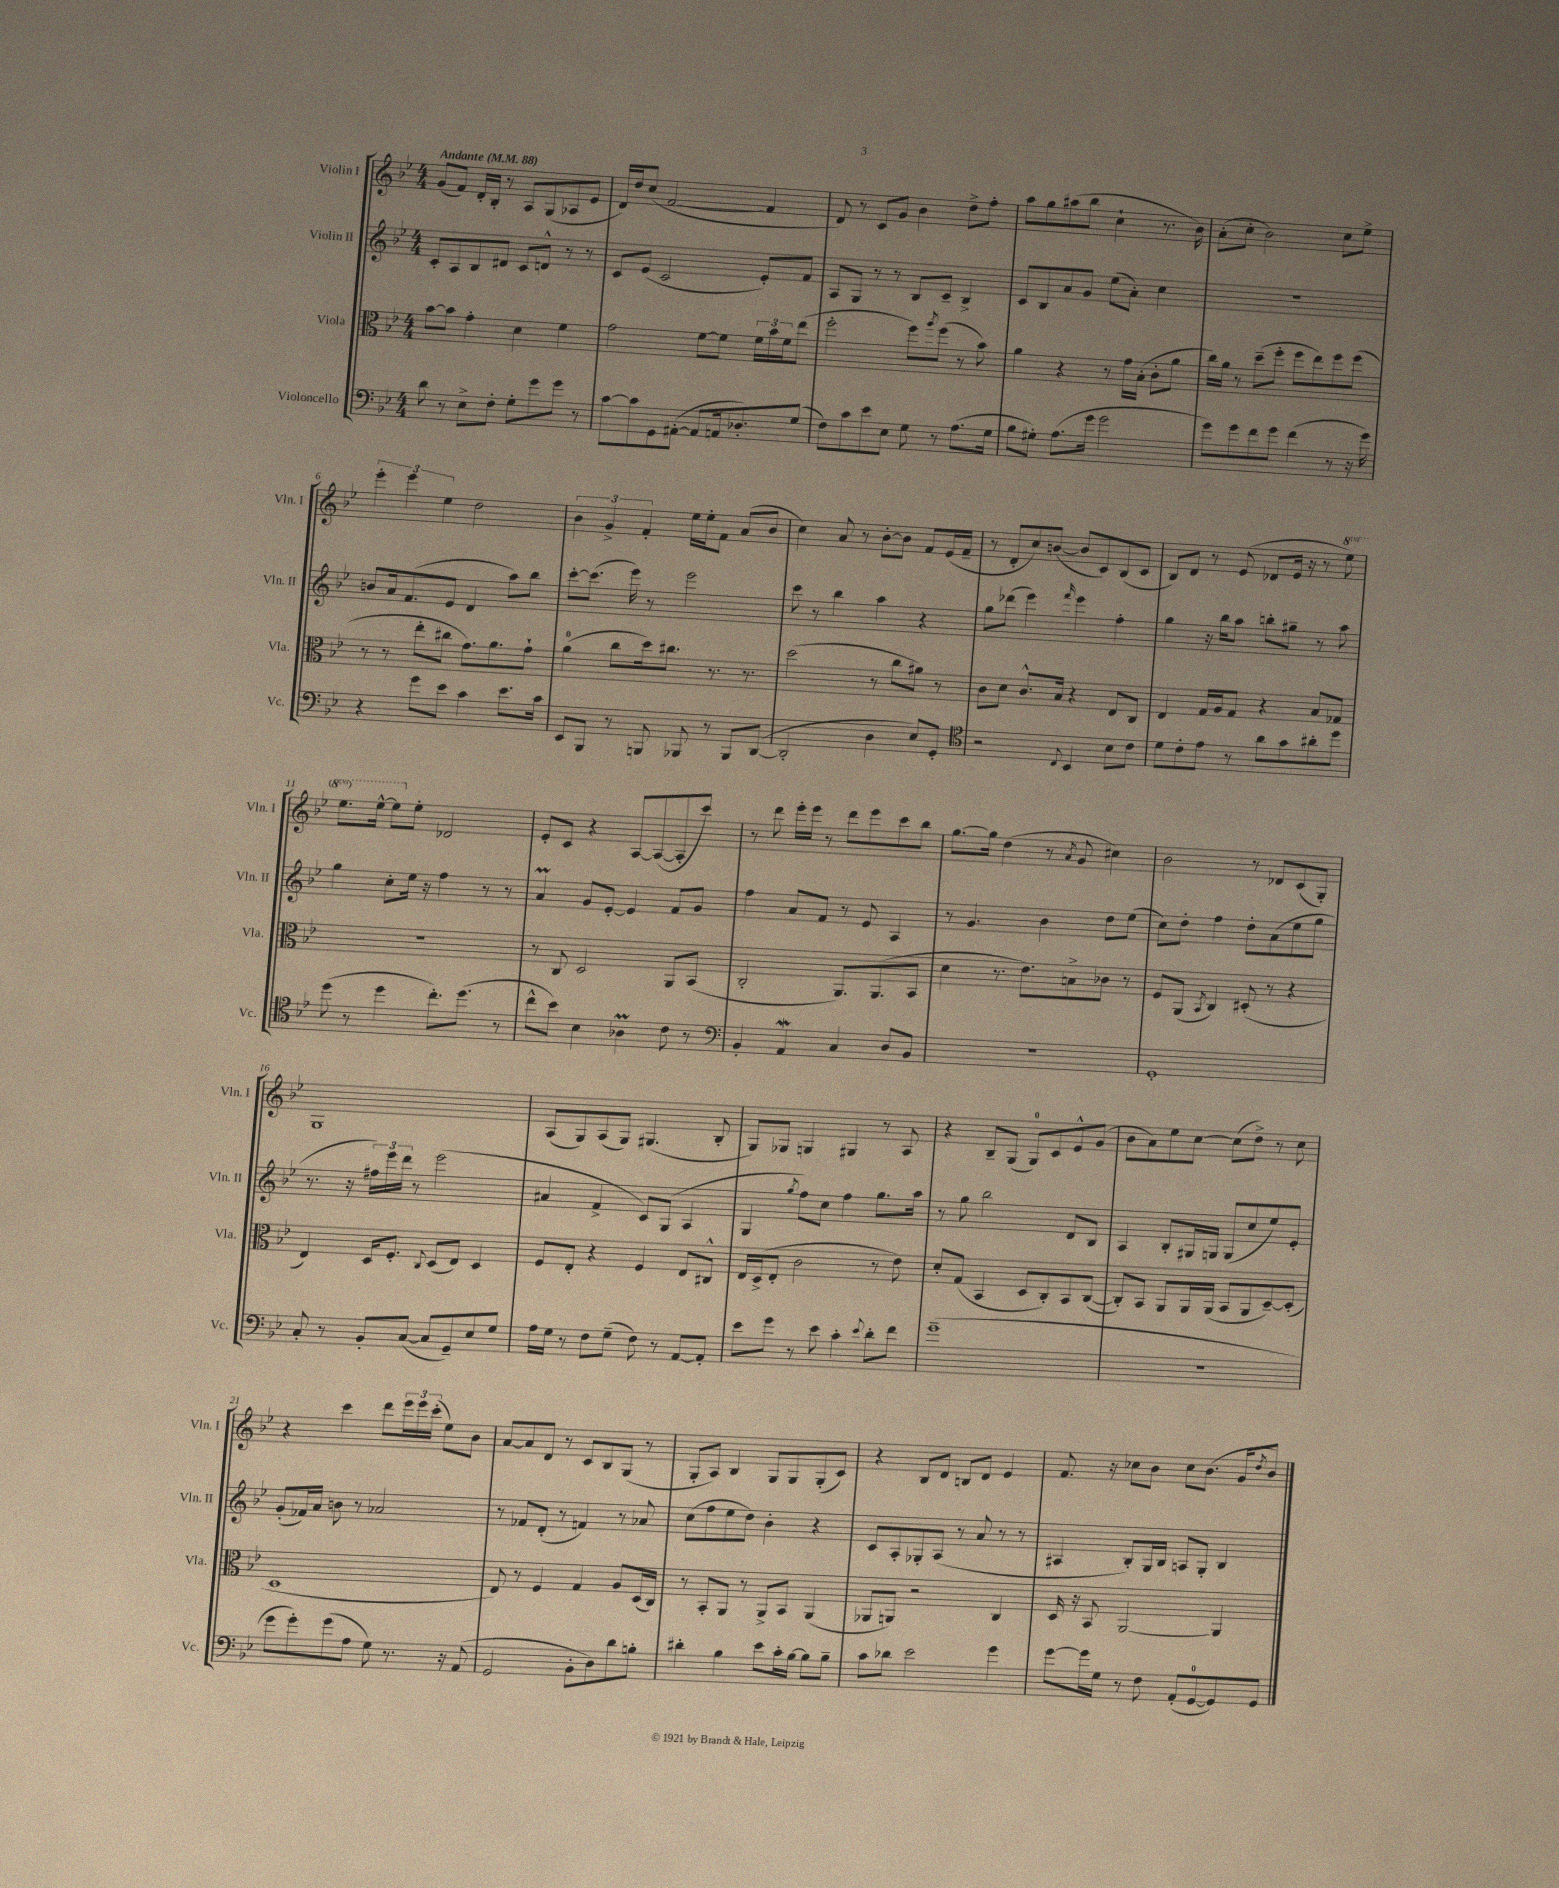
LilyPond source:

<<
\new StaffGroup <<
\new Staff = "s0" \with { instrumentName = "Violin I" shortInstrumentName = "Vln. I" } {
    \clef treble \key bes \major \numericTimeSignature \time 4/4 \set Staff.ottavationMarkups = #ottavation-simple-ordinals \tempo "Andante" 4 = 88
    g'8( f'8) d'16-. bes16-. r8 a8 g8( aes8 ees'8 |
    d'16) d''16 c''8( f'2~ f'4 |
    d'8) r8 c'8 g'8 bes'4 d''8-> f''8-. |
    a''8 g''8 ais''8( bes''8 c''4-! r8. bes'16) |
    a'8-.( c''8-. bes'2) c''8 ees''8-> |
    \tuplet 3/2 { ees'''4-. ees'''4 ees''4 } d''2 |
    \tuplet 3/2 { bes'4 g'4-> f'4-. } ees''16 ees''16-. f'8 a'8( bes'8 |
    c''4) a'8 r8 bes'8~-. bes'8 f'8 ees'16( f'16-- |
    r8 d'8-. c''8) b'8~( b'8 c'8) bes8( c'8 |
    bes8) d'8 r8 ees'8( des'8 ees'16 r16 r8 \ottava #1 ees'''8) |
    ees'''8. ees'''16~-^ ees'''8 \ottava #0 ees''8-. des'2 |
    ees'8-. c'8 r4 a8~ a8~( a8-. c'''8) |
    r8 d'''8 ees'''16-. ees'''16 r8 d'''8 ees'''8 c'''8 bes''8 |
    g''8.~ g''16 d''4( r8 \acciaccatura { a'8 } g'8 cis''4) |
    bes'2 r8 des'8 c'8( g8-.) |
    g1 |
    a8( g8) a8( g8) gis4.( bes8-. |
    g8) ges8 g4 gis4 r8 a8 |
    r4 bes8-- g8( g8-0) c'8 ees'8-^ g'8( |
    bes'8 a'8) ees''8 c''8~ c''8( d''8->) r8 c''8 |
    r4 c'''4 d'''8 \tuplet 3/2 { ees'''16 ees'''16 c'''16-.( } ees''8) bes'8 |
    a'8~ a'8 d'8 r8 c'8 bes8 g8( r8 |
    g8-. a8) bes4 g8 g8 g8-.( c'8) |
    r4 bes8 d'8 b8 d'8 ees'4 |
    f'8. r16 ces''8 bes'8 ces''8 bes'8.( g'16 \acciaccatura { d''8 } bes'8) \bar "|." |
}
\new Staff = "s1" \with { instrumentName = "Violin II" shortInstrumentName = "Vln. II" } {
    \clef treble \key bes \major \numericTimeSignature \time 4/4
    c'8-. a8 bes8 dis'8 c'8 d'8-^ r8 r8 |
    c'8 ees'8( c'2 ees'8-.) f'8 |
    a8 g8 r8 r8 bes8 c'8-- bes4-> |
    c'8 bes8 a'8 g'8 ees''8( a'8-.) c''4 |
    r1 |
    b'8 a'16 f'8.( ees'8 d'4 a''8) bes''8 |
    c'''8~-. c'''8.( ees'''16) r8 ees'''2 |
    c'''8 r8 bes''4 a''4 r4 |
    g''8 des'''8( ees'''4) \grace { f'''16 } ees'''4 f''4-. |
    g''4 r16 bes''16 a''8 b''8-. gis''8-- r8 a''8 |
    g''4 c''8-. ees''16 r16 f''4 r8 r8 |
    a'4\prall g'8 ees'8~-. ees'4 f'8 g'8 |
    f''4 a'8 f'8 r8 ees'8 a4 |
    r8 g'4. bes'4 d''8 ees''8( |
    c''8) d''8-. f''4 d''8-. a'8( ees''8 g''8 |
    r8. r16 \tuplet 3/2 { fis''16) ees'''16 d'''16 } r8 ees'''2( |
    ais'4 f'4-> c'8) g8( a4 |
    g4 \acciaccatura { g''8 } f''8) c''8 f''4 g''8. a''16 |
    r8 g''8 bes''2 d'8 bes8 |
    a4 bes8-. gis16 g16 g8( c''8 ees''8) ees'8-. |
    g'8-.( fes'16) a'16 b'8 r8 aes'2 |
    r8 fes'8 d'8-.( r8 f'4) r8 aes'8 |
    c''8( f''8 ees''8 d''8) bes'4-. r4 |
    c'8 a8-. ges8-. a8( r8 a'8 r8 r8 |
    ais4 bes8-.) g16 bes16 a8 g8-. bes4 \bar "|." |
}
\new Staff = "s2" \with { instrumentName = "Viola" shortInstrumentName = "Vla." } {
    \clef alto \key bes \major \numericTimeSignature \time 4/4
    bes'8~ bes'8 g'4-. d'4 f'4 |
    g'2 f'8~ f'8 \tuplet 3/2 { f'16 bes'16 f'16 } ees''8( |
    f''2-. f''8) \acciaccatura { a''8 } f''8( r8 bes'8) |
    a'4 r4 r8 g'16 bes16-.( c'8-. a'8 |
    c''16) a'16 r8 d''8--( f''8-. f''8 ees''8) f''8 f''8( |
    r8 r8 ees''8-. cis''8 g'8.) a'8. g'8-! |
    a'4-0( c''8 d''16) cis''8. r8. r8. |
    d''2( r8 c''8 ais'8) r8 |
    c'8 d'8 c'8.-^ bes16 r4 ees8 c8 |
    ees4 g16 a16 g8 r4 bes8 ges8 |
    R1 |
    r8 c8 d2 a,8 bes,8( |
    c2-. a,8.) a,8.( bes,8 |
    d'4 r8. ees'8.) b8-> ces'8 r8 |
    f8 a,8( \acciaccatura { bes,8 } c4) dis8-.( r8 r4 |
    ees4) d16 f8.-. \appoggiatura { c8 } d8( ees8) d4 |
    f8 ees8-. r4 f4 ees8 cis8-^ |
    ees16 d16->( ees8-. c'2 r8 ees'8) |
    d'8-. g8( bes,4 d8 c8-.) bes,8 c8~( |
    c8-.) bes,8 a,8 a,16 a,16( bes,8 a,8 d8~--) d8-.( |
    d1 |
    ees8) r8 f4 g4 a8 d16( c16) |
    r8 bes,8-. a,8 r8 a,8-> bes,8 a,4( |
    aes,8 a,8) r2 c4 |
    d16 r16 bes,8 a,2~ a,4 \bar "|." |
}
\new Staff = "s3" \with { instrumentName = "Violoncello" shortInstrumentName = "Vc." } {
    \clef bass \key bes \major \numericTimeSignature \time 4/4
    d'8 r8 ees8-> f8-. g8-. g'8 g'8 r8 |
    c'8~ c'8 g,8 ais,8~-.( ais,8 a,16 des8.-.) g8( |
    f8) c'8 ees'8 ees8 g8 r8 a8.( g16 |
    bes8 gis8-.) a8.( g'16 g'2 |
    g'8) g'8 f'8 g'8 f'4( r8 r16 g'16) |
    r4 g'8 ees'8 c'4 ees'8. c'16 |
    ees,8 bes,,8 r8 b,,8 bes,,8 r8 bes,,8 d,8~( |
    d,2-. d4 ees8) g,8-. |
    \clef tenor r2 \appoggiatura { c8 } bes,4 bes8 c'8 |
    d'8 c'8-. ees'8 r8 a'8 g'8 ais'8-. d''8 |
    d''8( r8 d''4 c''8.-.) d''8.( r8 |
    c''8-^ bes'8) bes4 aes4\prall c'8 r8 |
    \clef bass bes,4-. a,4\mordent c4 d8 bes,8 |
    R1 |
    g,1-. |
    c8-. r8 bes,8-. c8~( c8 g,8--) ees8 g8 |
    a16 g16 r8 f8 g8--( f8) r8 a,8~ a,8-. |
    ees'8 g'8 r8 ees'8 c'4-. \appoggiatura { ees'8 } d'8-. f'8 |
    g'1--( |
    r1 |
    g'8 g'8-.) g'8( a8 g8) r8. r16 a,8( |
    g,2 bes,8-. d8) d'8 b8-. |
    dis'4-. bes4 ees'8 c'16-. bes16~ bes8 bes8-- |
    c'8 des'8 ees'2 g'4 |
    g'8~ g'16 g16 r8 f8 a,8-.( g,8-0~ g,8) g,8 \bar "|." |
}
>>
>>
